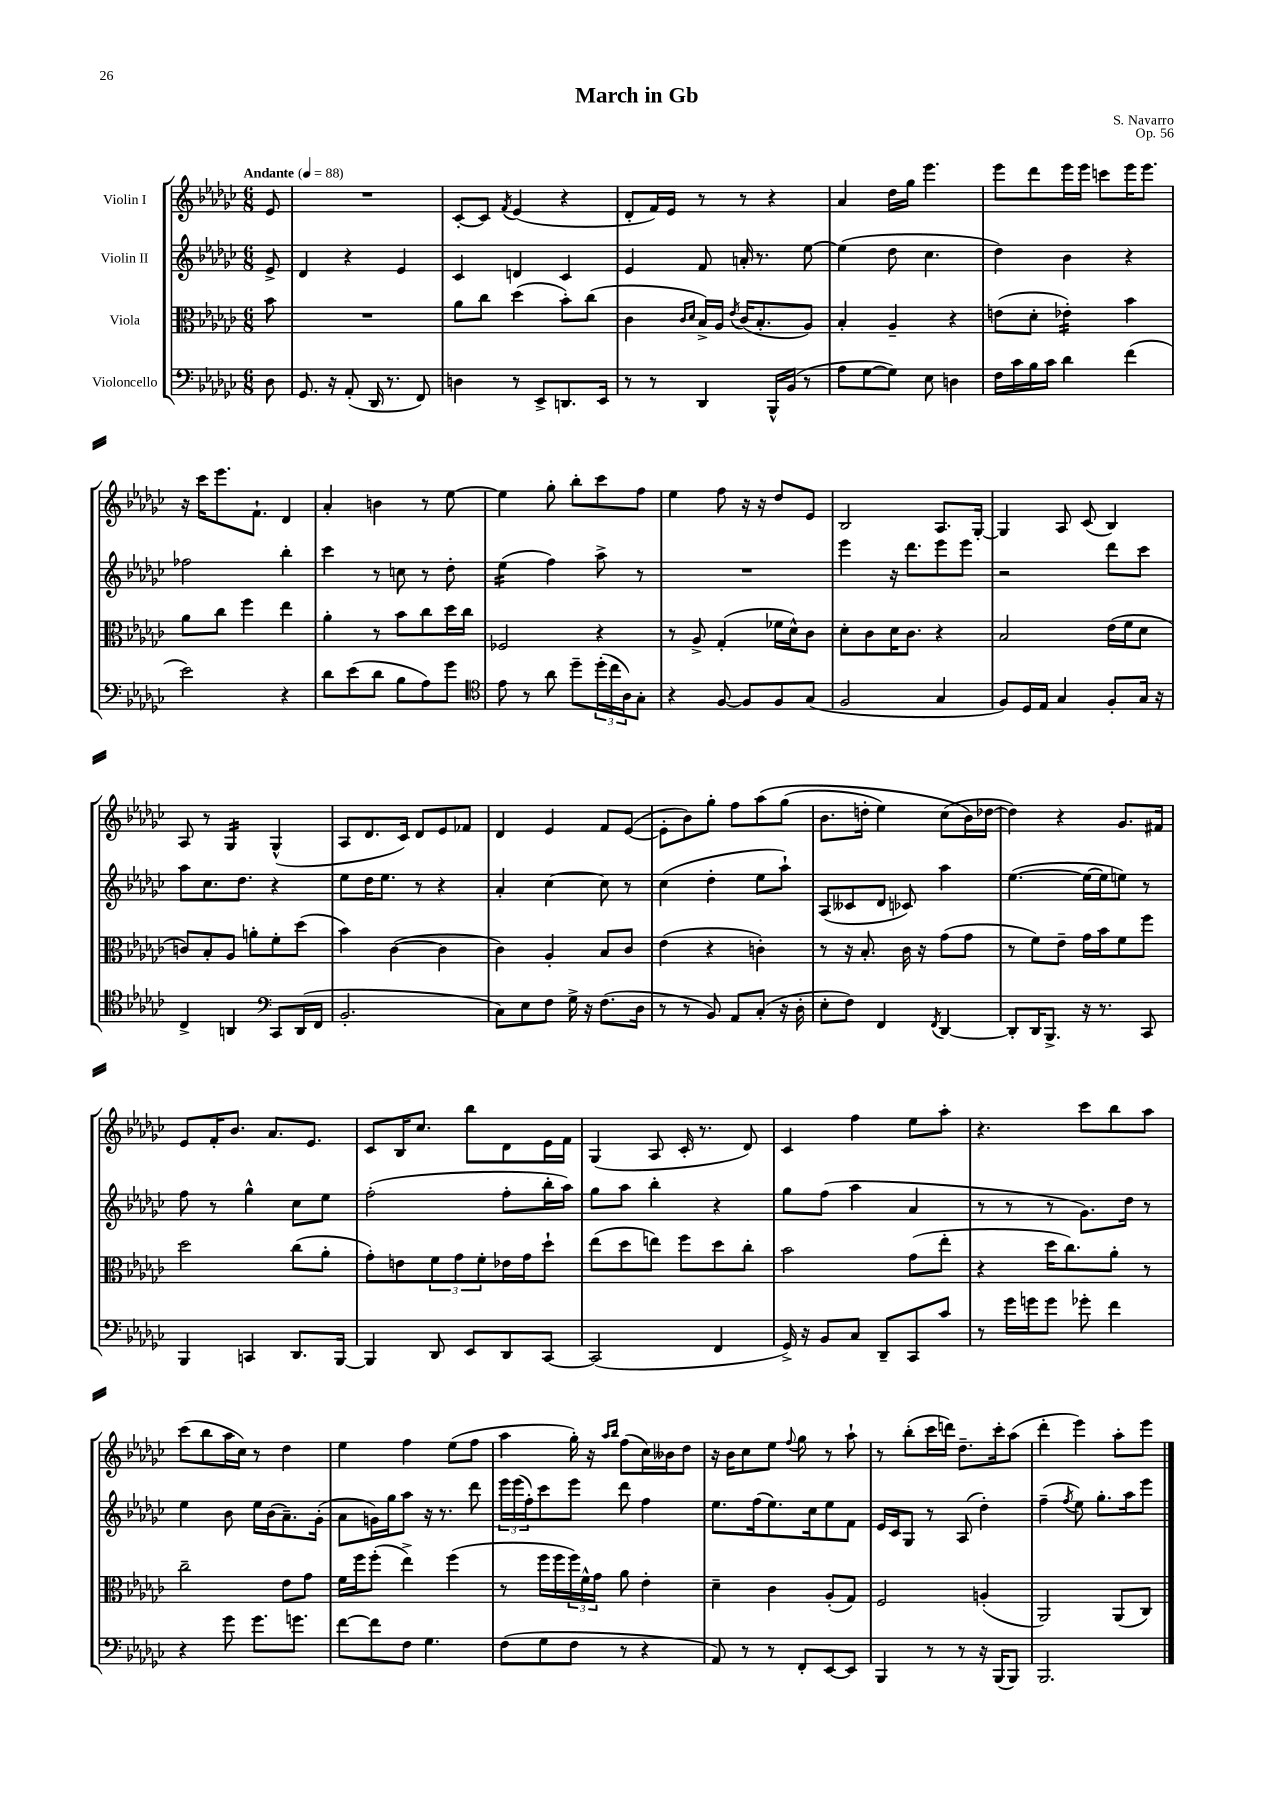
\header { title = "March in Gb" composer = "S. Navarro" opus = "Op. 56" }
<<
\new StaffGroup <<
\new Staff = "s0" \with { instrumentName = "Violin I" } {
    \clef treble \key ges \major \numericTimeSignature \time 6/8 \partial 8 \tempo "Andante" 4 = 88
    ees'8 |
    R2. |
    ces'8~-. ces'8 \acciaccatura { f'8 } ees'4( r4 |
    des'8-. f'16) ees'16 r8 r8 r4 |
    aes'4 des''16 ges''16 ees'''4. |
    ees'''8 des'''8 ees'''16 ees'''16 c'''8 ees'''16 ees'''8. |
    r16 ces'''16 ees'''8. f'8.-! des'4 |
    aes'4-. b'4 r8 ees''8~ |
    ees''4 ges''8-. bes''8-. ces'''8 f''8 |
    ees''4 f''8 r16 r16 des''8 ees'8 |
    bes2 aes8. ges16~-. |
    ges4 aes8 ces'8( bes4) |
    aes8 r8 ges4:16 ges4-^( |
    aes8 des'8. ces'16) des'8 ees'8 fes'8 |
    des'4 ees'4 f'8 ees'8~( |
    ees'8-. bes'8) ges''8-. f''8 aes''8\( ges''8( |
    bes'8. d''16-. ees''4) ces''8( bes'16\) des''16~ |
    des''4) r4 ges'8. fis'16 |
    ees'8 f'16-. bes'8. aes'8. ees'8. |
    ces'8 bes16 ces''8. bes''8 des'8 ees'16 f'16 |
    ges4( aes8 ces'16-. r8. des'8) |
    ces'4 f''4 ees''8 aes''8-. |
    r4. ces'''8 bes''8 aes''8 |
    ces'''8( bes''8 aes''16 ces''16) r8 des''4 |
    ees''4 f''4 ees''8( f''8 |
    aes''4 ges''16-.) r16 \grace { aes''16 bes''16 } f''8( ces''16) beses'16 des''8 |
    r16 bes'16 ces''8 ees''8 \appoggiatura { f''8 } ges''8 r8 aes''8-! |
    r8 bes''8-.( ces'''16 d'''16) des''8.-- ces'''16-. aes''8( |
    des'''4-. ees'''4) aes''8-. ees'''8 \bar "|." |
}
\new Staff = "s1" \with { instrumentName = "Violin II" } {
    \clef treble \key ges \major \numericTimeSignature \time 6/8 \partial 8
    ees'8-> |
    des'4 r4 ees'4 |
    ces'4 d'4 ces'4 |
    ees'4 f'8 a'16-. r8. ees''8~ |
    ees''4( des''8 ces''4. |
    des''4) bes'4 r4 |
    fes''2 bes''4-. |
    ces'''4 r8 c''8 r8 des''8-. |
    ees''4:16( f''4) aes''8-> r8 |
    R2. |
    ees'''4 r16 des'''8. ees'''8 ees'''8 |
    r2 des'''8 ces'''8 |
    aes''8 ces''8. des''8. r4 |
    ees''8 des''16 ees''8. r8 r4 |
    aes'4-. ces''4~ ces''8 r8 |
    ces''4( des''4-. ees''8 aes''8-!) |
    aes8( ceses'8 des'8 ces'8) aes''4 |
    ees''4.~( ees''16~ ees''16 e''8) r8 |
    f''8 r8 ges''4-^ ces''8 ees''8 |
    f''2-.( f''8-. bes''16-. aes''16) |
    ges''8 aes''8 bes''4-. r4 |
    ges''8 f''8( aes''4 aes'4 |
    r8 r8 r8 ges'8.) des''16 r8 |
    ees''4 bes'8 ees''16 bes'16( aes'8.--) ges'16-.( |
    aes'8 g'16) ges''16 aes''8 r16 r8. des'''8 |
    \tuplet 3/2 { ees'''16 ees'''16( f''16-.) } ces'''8 ees'''8 des'''8 f''4 |
    ees''8. f''16( ees''8.) ces''16 ees''8 f'8 |
    ees'16 ces'16 ges8 r8 aes8( des''4-.) |
    f''4--( \acciaccatura { f''8 } ees''8) ges''8.-. aes''16 ees'''8 \bar "|." |
}
\new Staff = "s2" \with { instrumentName = "Viola" } {
    \clef alto \key ges \major \numericTimeSignature \time 6/8 \partial 8
    bes'8 |
    R2. |
    aes'8 ces''8 des''4( bes'8-.) ces''8( |
    ces'4 \grace { ces'16 des'16 } bes16->) aes16 \acciaccatura { ees'8 } ces'16( bes8.-. aes8) |
    bes4-. aes4-- r4 |
    e'8( des'8-. ees'4:16-.) bes'4 |
    aes'8 ces''8 f''4 ees''4 |
    aes'4-. r8 bes'8 ces''8 des''16 ces''16 |
    fes2 r4 |
    r8 aes8-> ges4-.( fes'16 des'16-^) ces'8 |
    des'8-. ces'8 des'16 ces'8. r4 |
    bes2 ees'16( f'16 des'8 |
    c'8) bes8-. aes8 a'8-. f'8-. des''8( |
    bes'4) ces'4~( ces'4 |
    ces'4) aes4-. bes8 ces'8 |
    ees'4( r4 c'4-.) |
    r8 r16 bes8.-. ces'16 r16 ges'8( ges'8 |
    r8 f'8) ees'8-- ges'16 bes'16 f'8 f''8 |
    des''2 ces''8( aes'8-. |
    ges'8-.) e'8 \tuplet 3/2 { f'8 ges'8 f'8-. } ees'16 ges'16 des''8-! |
    ees''8( des''8 e''8) f''8 des''8 ces''8-. |
    bes'2 ges'8( ees''8-. |
    r4 des''16 ces''8.) aes'8-. r8 |
    ces''2-- ees'8 ges'8 |
    f'16 f''16 f''8-.( ees''4->) f''4( |
    r8 f''16 f''16 \tuplet 3/2 { f''16) f'16-^ ges'16 } aes'8 ees'4-. |
    des'4-- ces'4 aes8-.( ges8) |
    f2 a4-.( |
    aes,2) aes,8( ces8) \bar "|." |
}
\new Staff = "s3" \with { instrumentName = "Violoncello" } {
    \clef bass \key ges \major \numericTimeSignature \time 6/8 \partial 8
    des8 |
    ges,8. r16 aes,8-.( des,16 r8. f,8) |
    d4 r8 ees,8-> d,8. ees,16 |
    r8 r8 des,4 bes,,16-^ bes,16( r8 |
    aes8 ges8~ ges8) ees8 d4 |
    f16 ces'16 bes16 ces'16 des'4 f'4( |
    ees'2) r4 |
    des'8 ees'8( des'8 bes8 aes8) ges'8 |
    \clef tenor ees'8 r8 aes'8 des''8-- \tuplet 3/2 { des''16-.( ces''16 aes16) } ges8-. |
    r4 f8~ f8 f8 ges8( |
    f2 ges4 |
    f8) des16 ees16 ges4 f8-. ges16 r16 |
    ces4-> a,4 \clef bass ces,8 des,16( f,16 |
    bes,2.-. |
    ces8) ees8 f8 ges16-> r16 f8.( des16 |
    r8 r8 bes,8) aes,8 ces8-.( r16 des16-. |
    ees8-. f8) f,4 \acciaccatura { f,8 } des,4~ |
    des,8-. des,16 bes,,8.-> r16 r8. ces,8 |
    bes,,4 c,4 des,8. bes,,16~ |
    bes,,4 des,8 ees,8 des,8 ces,8~ |
    ces,2( f,4 |
    ges,16->) r16 bes,8 ces8 des,8-- ces,8 ces'8 |
    r8 ges'16 g'16 g'8 ges'8-. f'4 |
    r4 ges'8 ges'8. g'8. |
    f'8~ f'8 f8 ges4. |
    f8( ges8 f8 r8 r4 |
    aes,8) r8 r8 f,8-. ees,8~ ees,8 |
    bes,,4 r8 r8 r16 bes,,16( bes,,8) |
    bes,,2. \bar "|." |
}
>>
>>
\layout { \context { \Score \remove "Bar_number_engraver" } }
